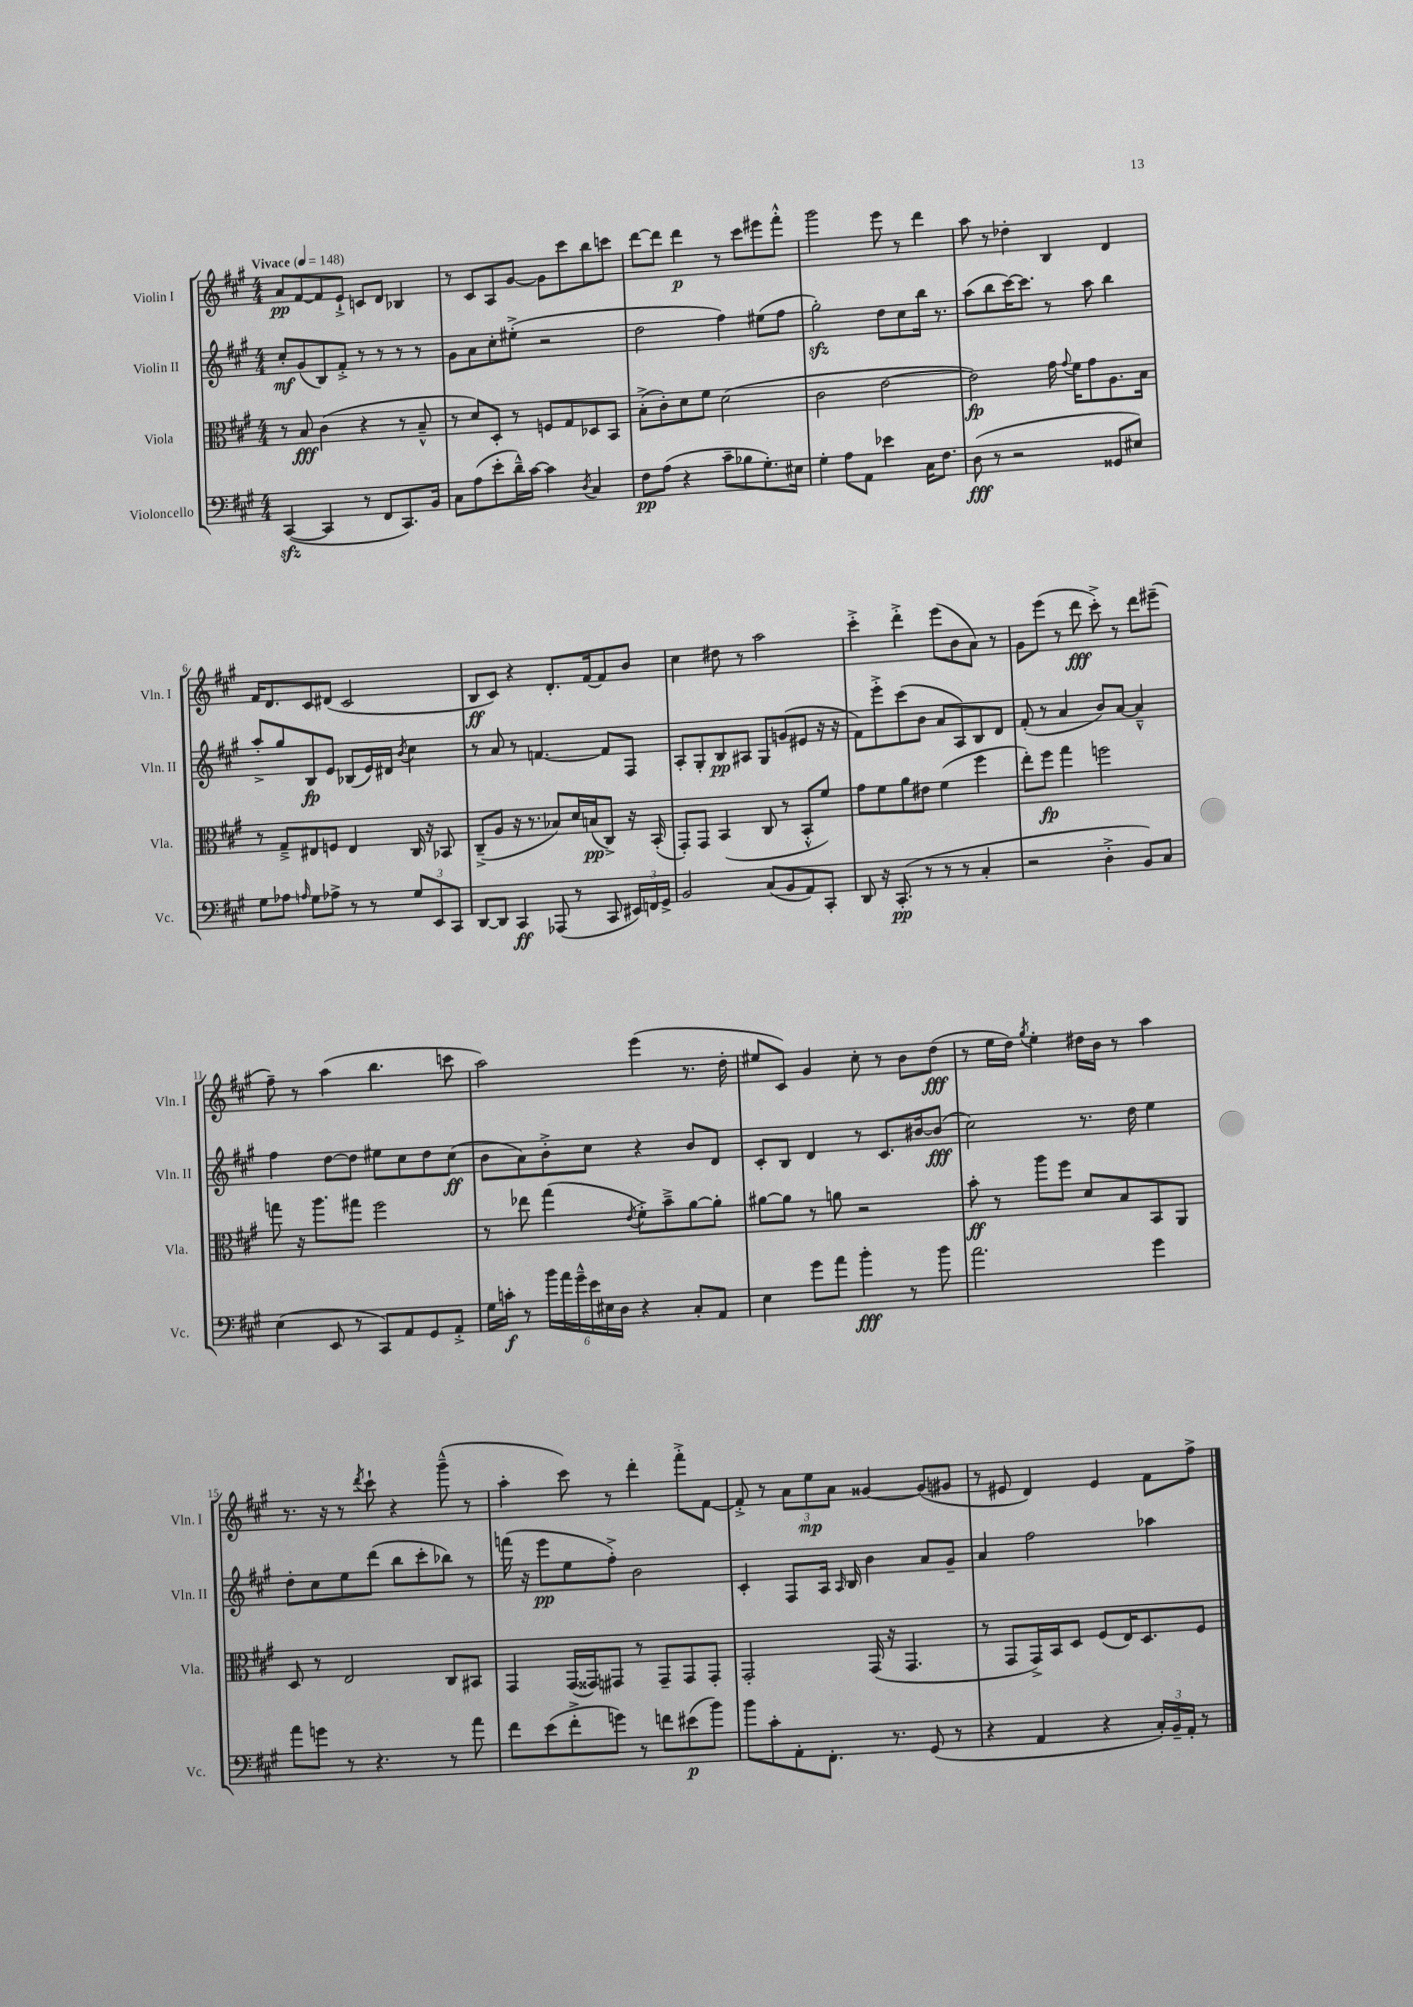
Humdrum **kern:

**kern	**kern	**kern	**kern
*staff4	*staff3	*staff2	*staff1
*clefF4	*clefC3	*clefG2	*clefG2
*k[f#c#g#]	*k[f#c#g#]	*k[f#c#g#]	*k[f#c#g#]
*M4/4	*M4/4	*M4/4	*M4/4
*MM148	*MM148	*MM148	*MM148
([4CC#	8r	8cc#'	8a
.	8B	(8g#	[8f#
4CC#]	(4c#	8B)	8f#]
.	.	8f#'^	8e`^
8r	4r	8r	8c
8FF#	.	8r	8d
8.CC#)	8r	8r	4B-
.	8B~^^	8r	.
16BB	.	.	.
=	=	=	=
8C#	8r	8g#	8r
(8A	8d)	8a	8c#
8e'	8D'	8cc#'	8A
16d~^^)	8r	(8ee#'^	[8g#
[16c#	.	.	.
4c#]	8F	2r	8g#]
.	8G#	.	8ccc#
8qD	.	.	.
4C#	8D-	.	8bb
.	8BB	.	8ccc
=	=	=	=
8F#	(8B'^	2dd	[8ddd
(8A	8c#')	.	8ddd]
4r	8d	.	4ddd
.	8f#	.	.
8c#~	(2d	4ff#)	8r
8B-	.	.	8ccc#
8.G#')	.	(8ee#	8eee#
.	.	8ff#	8fff#'^^
16E#	.	.	.
=	=	=	=
4G#'	2c#	2gg#')	2ggg#
8A	.	.	.
8AA	.	.	.
4e-	[2e	8dd	8eee
.	.	8cc#	8r
16C#	.	16bb	4ddd
8.F#	.	8.r	.
=	=	=	=
(8D	2e])	(8aa	8aa
8r	.	8bb	8r
2r	.	[16ccc#)	4dd-'
.	.	8.ccc#]	.
.	16g#	8r	4B
.	8qqg#	.	.
.	16f#	.	.
.	8g#	8aa	.
8GG##	8.A	4bb	4d
8E#)	.	.	.
.	16B	.	.
=	=	=	=
8G#	8r	8aa'^	16f#
.	.	.	8.d
8A-	8G#~^	8gg#	.
16qqA	.	.	.
8G#	8E#	8B	8c#
8A-^	8F	8e	(8d#
8r	4E#	(8B-	2c#
8r	.	16e)	.
.	.	16d#	.
.	.	8qb	.
12G#	16C#	4cc#	.
.	16r	.	.
12EE	.	.	.
.	8BB-	.	.
12CC#	.	.	.
=	=	=	=
[8DD	(8C#~^	8r	8B
8DD]	8A	8a	8c#)
4CC#	16r	8r	4r
.	8.r	.	.
.	.	[4.f	.
(8AAA-	8B-)	.	8.d'
8r	16d	.	.
.	(16B	.	[16f#
8CC#	8C#^)	8f]	8f#]
24EE#)	16r	8F#	8b
24FF	.	.	.
.	(16BB'	.	.
24GG#^	.	.	.
=	=	=	=
2BB	8GG#')	8A'	4cc#
.	8GG#	8G#'	.
.	(4BB	8B	8dd#
.	.	8A#	8r
(8C#	8C#	8G#	2aa
8BB	8r	(8g	.
8AA)	8BB'^^	8e#	.
8CC#'	8f#)	16r	.
.	.	16r	.
=	=	=	=
8DD	8g#	8f#)	4ccc#'^
16r	8f#	8eee'^	.
(8.CC#'	.	.	.
.	8a	(8ccc#	4ddd'^
8r	8e#	8b	.
8r	(4f#	8a	(8eee
8r	.	8A)	8b
4C#'	4ff#	8B	8a)
.	.	8d	8r
=	=	=	=
2r	8ee')	(8f#'	8g#
.	8ff#	8r	(8eee
.	4gg#	4a	8r
.	.	.	8ddd
4D'^	2ff	8b)	8ccc#'^)
.	.	[8a	8r
8BB)	.	4a~^^]	8ddd
8C#	.	.	(8eee#~
=	=	=	=
(4E	8gg	4ff#	8ff#~)
.	16r	.	8r
.	8.aa	.	.
8EE	.	[8dd	(4aa
8r	8gg#	8dd]	.
8CC#)	2ff#	8ee#	4.bb
8AA	.	8cc#	.
8GG#	.	8dd	.
8AA'^	.	(8cc#	8ccc
=	=	=	=
16G#	8r	8b	2aa)
16c'	.	.	.
8r	8ee-	8a)	.
24b	(4gg#	8b'^	.
24a	.	.	.
24g#~^^	.	.	.
24e	.	8cc#	.
24E#	.	.	.
24D	.	.	.
.	8qe	.	.
4r	8f#'^)	4r	(4eee
.	8b~^	.	.
8C#'	[8a	8b	8.r
8AA	8a']	8d	.
.	.	.	16dd'
=	=	=	=
4E	[8a#	8c#'	8ee#
.	8a#]	8B	8c#)
8g#	8r	4d	4g#
8a	8a	.	.
4b'	2r	8r	8cc#'
.	.	8.c#	8r
8r	.	.	8b
.	.	[16b#	.
8b	.	(8b#]	(8dd
=	=	=	=
2.a	8b'	2cc#)	8r
.	8r	.	16ee
.	.	.	16dd)
.	.	.	8qgg#
.	8aa	.	4ee'
.	8ff#	.	.
.	8d	8.r	16dd#
.	.	.	16b
.	8B	.	8r
.	.	16dd	.
4g#	8BB	4ee	4aa
.	8AA	.	.
=	=	=	=
8a	8D	8dd'	8.r
8g	8r	8cc#	.
.	.	.	16r
8r	2E	8ee	8r
.	.	.	8qddd
4.r	.	(8ddd	8ccc#`
.	.	8bb	4r
.	.	8ccc#'	.
8r	8C#	8bb-)	(8ggg#~^^
8a	8BB#	8r	8r
=	=	=	=
8f#	4GG#	(16fff	4aa'
.	.	16r	.
(8e	.	8eee	.
8f#'^	(16GG#	8ee	8ccc#)
.	16GG##)	.	.
8g)	8GG#	8ff#'^)	8r
8r	8r	2b	4ddd'
8f	8GG#~	.	.
(8e#	8GG#	.	8fff#'^
8b)	8GG#'	.	[8f#
=	=	=	=
8b	2GG#'	4c#'	8f#'^]
8c#'	.	.	8r
8AA'	.	8F#	12a
.	.	.	12ee
8.FF#'	.	16A	.
.	.	.	12a
.	.	16qqA	.
.	.	16B	.
.	(16GG#	4b	[4g##
8.r	16r	.	.
.	4.GG#	.	.
(8GG#	.	8a	(8g##]
8r	.	8g#~	8g#
=	=	=	=
4r	8r	4a	8r
.	8GG#	.	8e#
4AA	16GG#^)	2ff#	4d)
.	16BB	.	.
.	8D	.	.
4r	(8F#	.	4e#
.	16E)	.	.
.	8.D	.	.
24C#')	.	4aa-	8f#
24BB~	.	.	.
24AA'	.	.	.
8r	8F#	.	8ff#^
==	==	==	==
*-	*-	*-	*-
